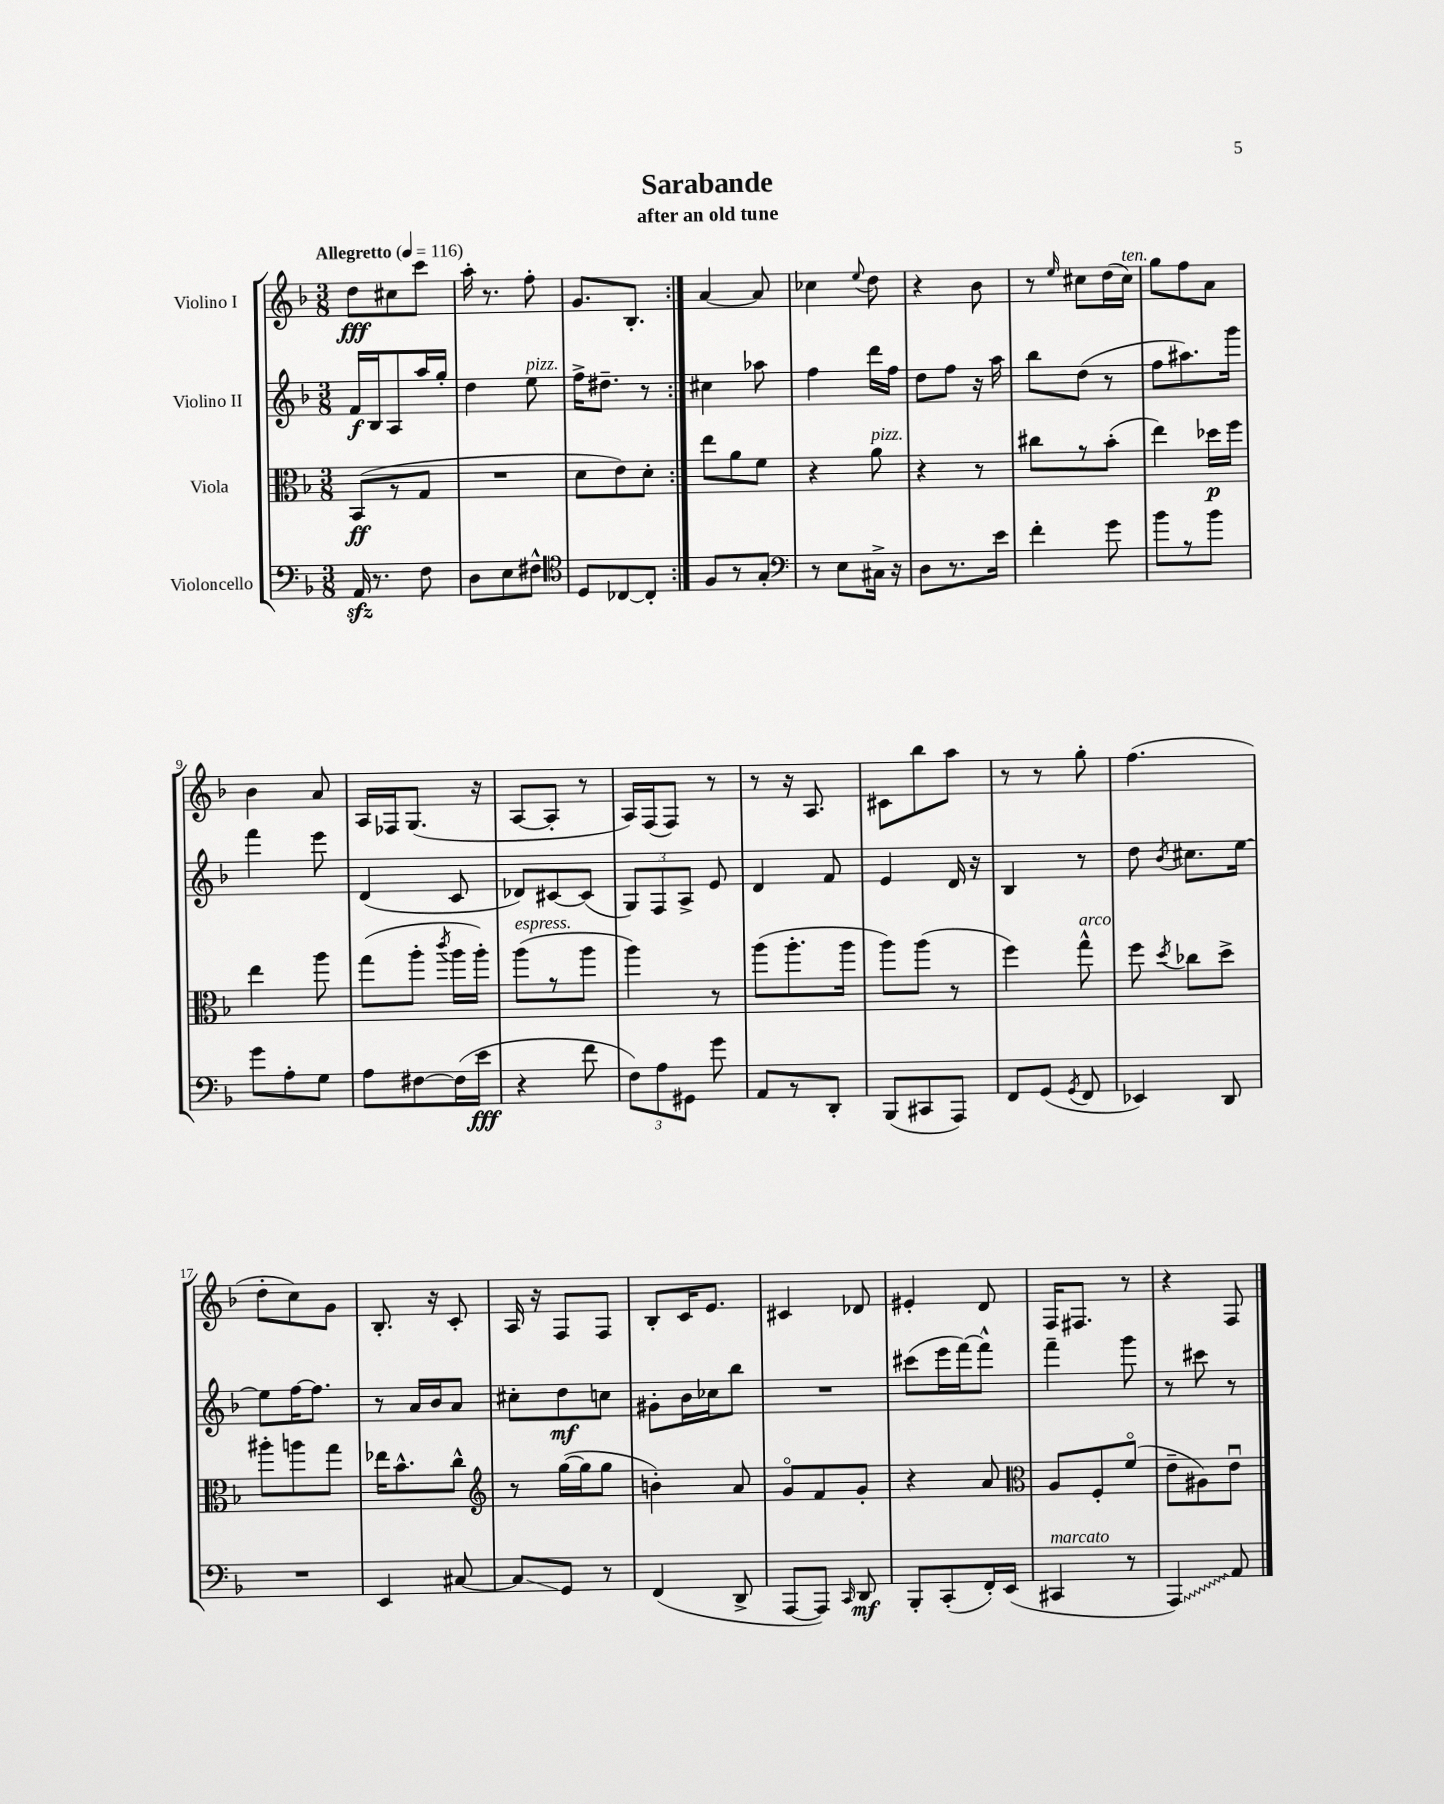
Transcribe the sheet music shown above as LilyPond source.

\header { title = "Sarabande" subtitle = "after an old tune" }
<<
\new StaffGroup <<
\new Staff = "s0" \with { instrumentName = "Violino I" } {
    \clef treble \key f \major \numericTimeSignature \time 3/8 \tempo "Allegretto" 4 = 116
    \autoBeamOff \repeat volta 2 { d''8[\fff cis''8 c'''8] |
    a''16-. r8. f''8-. |
    g'8.[ bes8.]-. | }
    a'4~ a'8 |
    ces''4 \appoggiatura { e''8 } d''8 |
    r4 bes'8 |
    r8 \grace { e''16 } cis''8[ d''16( cis''16]^\markup { \italic "ten." }) |
    g''8[ f''8 a'8] |
    bes'4 a'8 |
    a16[ fes16 g8.]( r16 |
    a8[~ a8]-. r8 |
    a16[) f16( f8]) r8 |
    r8 r16 a8. |
    cis'8[ bes''8 a''8] |
    r8 r8 g''8-. |
    f''4.( |
    d''8[-. c''8) g'8] |
    bes8.-. r16 c'8-. |
    a16 r16 f8[ f8] |
    bes8[-. c'16 e'8.] |
    cis'4 des'8 |
    eis'4-. d'8 |
    f16[ fis8.] r8 |
    r4 f8 \bar "|." |
}
\new Staff = "s1" \with { instrumentName = "Violino II" } {
    \clef treble \key f \major \numericTimeSignature \time 3/8
    \autoBeamOff \repeat volta 2 { f'16[\f bes16 a8 a''16 g''16]-. |
    d''4 e''8^\markup { \italic "pizz." } |
    f''16[-> dis''8.]-- r8 | }
    cis''4 aes''8 |
    f''4 d'''16[ f''16] |
    d''8[ f''8] r16 a''16 |
    bes''8[ d''8]( r8 |
    f''8[ ais''8.) g'''16] |
    f'''4 e'''8 |
    d'4( c'8 |
    des'8[) cis'8~ cis'8]( |
    \tuplet 3/2 { g8[) f8 a8]-> } e'8 |
    d'4 f'8 |
    e'4 d'16 r16 |
    bes4 r8 |
    d''8 \acciaccatura { bes'8 } cis''8.[ e''16]~ |
    e''8[ f''16~ f''8.] |
    r8 a'16[ bes'16 a'8] |
    cis''8[-. d''8\mf c''8] |
    gis'8[-. bes'16 ces''16 bes''8] |
    R4. |
    cis'''8[( e'''16 f'''16~) f'''8]-^ |
    f'''4-- g'''8 |
    r8 cis'''8 r8 \bar "|." |
}
\new Staff = "s2" \with { instrumentName = "Viola" } {
    \clef alto \key f \major \numericTimeSignature \time 3/8
    \autoBeamOff \repeat volta 2 { bes,8[\ff( r8 g8] |
    R4. |
    d'8[ e'8) d'8]-. | }
    e''8[ a'8 f'8] |
    r4 a'8^\markup { \italic "pizz." } |
    r4 r8 |
    cis''8[ r8 bes'8]-.( |
    e''4) des''16[\p f''16] |
    e''4 a''8 |
    g''8[( a''8]-. \acciaccatura { c'''8 } a''16[ a''16]-.) |
    a''8[^\markup { \italic "espress." }( r8 a''8] |
    a''4) r8 |
    a''8[( a''8.-. a''16] |
    a''8[) a''8]( r8 |
    f''4) g''8-^^\markup { \italic "arco" } |
    f''8 \acciaccatura { d''8 } ces''8[ d''8]-> |
    ais''8[-. a''8 g''8] |
    ees''16[ bes'8.-^ c''8]-^ |
    \clef treble r8 g''16[~( g''16 g''8] |
    b'4-.) a'8 |
    g'8[\flageolet f'8 g'8]-. |
    r4 a'8 |
    \clef alto a8[ f8-. f'8]\flageolet( |
    e'8[-- ais8) e'8]\downbow \bar "|." |
}
\new Staff = "s3" \with { instrumentName = "Violoncello" } {
    \clef bass \key f \major \numericTimeSignature \time 3/8
    \autoBeamOff \repeat volta 2 { a,16\sfz r8. f8 |
    d8[ e8 fis8]-^ |
    \clef tenor d8[ ces8~ ces8]-. | }
    f8[ r8 g8]-. |
    \clef bass r8 e8[ cis16]-> r16 |
    d8[ r8. e'16] |
    f'4-. g'8 |
    bes'8[ r8 bes'8] |
    g'8[ a8-. g8] |
    a8[ fis8~ fis16( e'16]\fff |
    r4 f'8 |
    \tuplet 3/2 { f8[) a8 gis,8] } g'8 |
    a,8[ r8 d,8]-. |
    bes,,8[( cis,8 a,,8]) |
    f,8[ g,8]( \acciaccatura { g,8 } f,8 |
    ees,4) d,8 |
    R4. |
    e,4 cis8~ |
    cis8[\glissando g,8] r8 |
    f,4( d,8-> |
    a,,8[~ a,,8]) \grace { c,16 } d,8\mf |
    bes,,8[-. c,8-.( f,16-.) e,16]( |
    cis,4^\markup { \italic "marcato" } r8 |
    \once \override Glissando.style = #'zigzag a,,4\glissando) a,8 \bar "|." |
}
>>
>>
